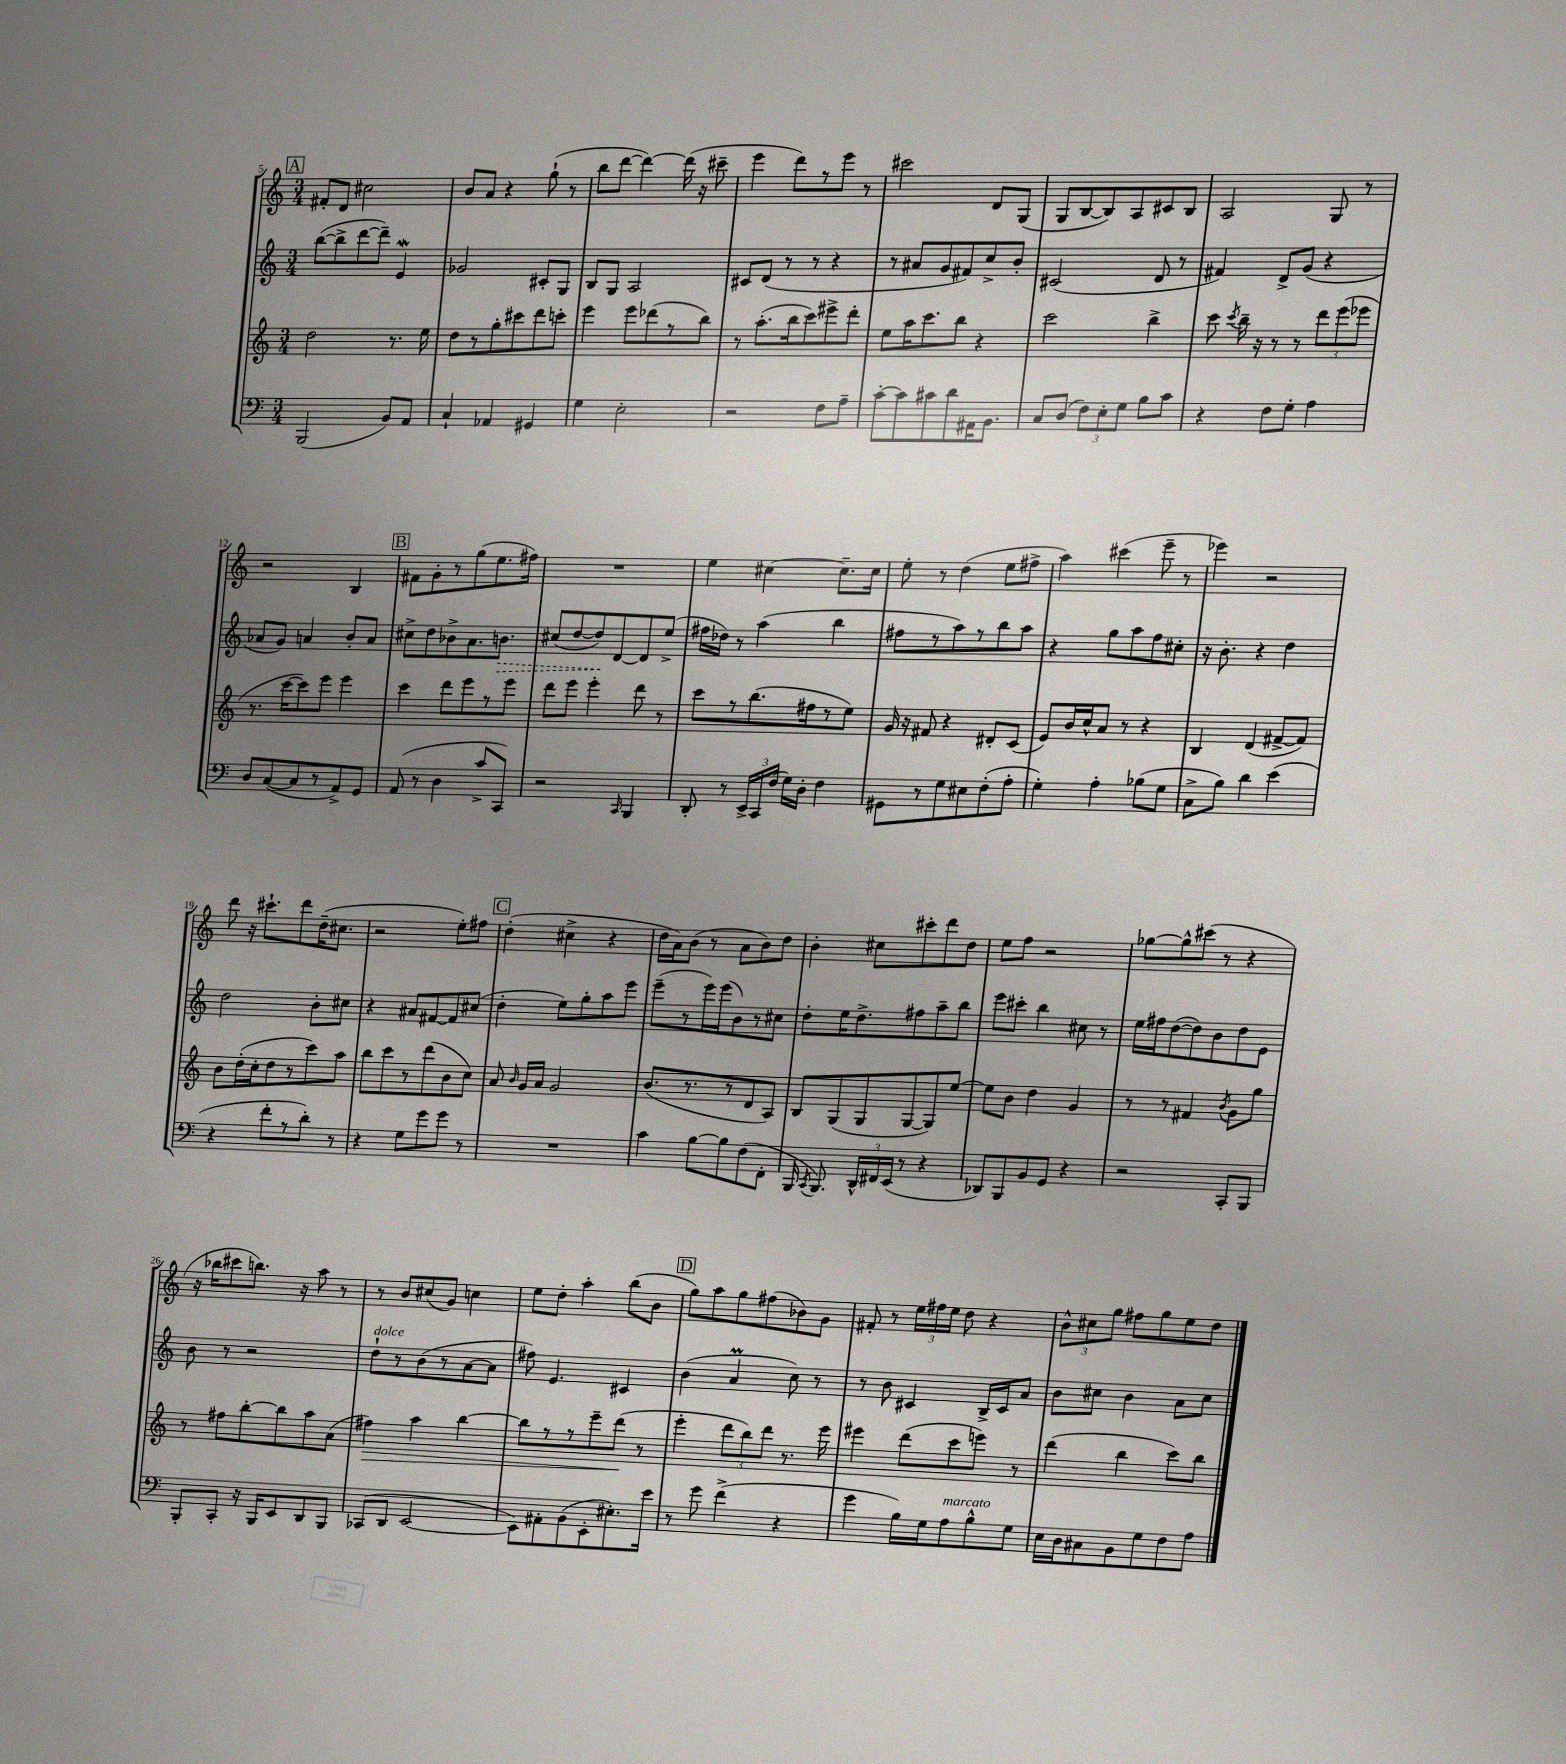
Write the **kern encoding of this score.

**kern	**kern	**kern	**kern
*staff4	*staff3	*staff2	*staff1
*clefF4	*clefG2	*clefG2	*clefG2
*k[]	*k[]	*k[]	*k[]
*M3/4	*M3/4	*M3/4	*M3/4
(2BBB	2dd	([8bb	8f#'
.	.	8bb^]	8d
.	.	[8ddd	2cc#
.	.	8ddd~])	.
8BB)	8.r	4e	.
8AA	.	.	.
.	16ee	.	.
=	=	=	=
4C`	8dd	2g-	8b
.	8r	.	8a
4AA-	8gg'	.	4r
.	8ccc#	.	.
4GG#	8ddd	8c#'	(8gg`
.	8ccc'	8G	8r
=	=	=	=
4G	4eee	8B	8bb
.	.	8G	[8ddd
2E'	8eee	2A	4ddd_)
.	(8ddd-	.	.
.	8r	.	(16ddd]
.	.	.	16r
.	8bb)	.	8ccc#~
=	=	=	=
2r	8r	8c#	4eee
.	(8.aa'	(8d	.
.	.	8r	8ddd)
.	16bb	.	.
.	8ccc)	8r	8r
8F	8eee#^	4r	8eee
8A~	8ddd'	.	8r
=	=	=	=
[8c'	8ee	8r	2ccc#
8c]	16aa	8a#	.
.	8.ccc	.	.
8c#	.	8g	.
8d	8bb	8f#)	.
16AA#	4r	8cc^	8d
8.BB	.	.	.
.	.	8b'	(8G
=	=	=	=
8C	2ccc	(2c#	8G
(8D	.	.	[8B
12F)	.	.	8B])
12E'	.	.	.
.	.	.	8A
12G	.	.	.
8B	4bb^	8d	8c#
8c	.	8r	8B
=	=	=	=
4r	8ccc	4f#)	2A
.	8qccc	.	.
.	16bb~	.	.
.	16r	.	.
8F	8r	8d^	.
8G'	8r	(8g	.
4A	12ddd	4r	8G
.	(12eee	.	.
.	.	.	8r
.	12eee-	.	.
=	=	=	=
8D	8.r	8a-	2r
([8C	.	8g)	.
.	[16ccc	.	.
8C]	8ccc])	4a	.
8r	8eee	.	.
8AA^)	4eee	8b'	4B
8GG	.	8a	.
=	=	=	=
(8AA	4ccc	8cc#^	8f#
8r	.	8dd	8g'
4D	8ddd	8b-^	8r
.	8eee	8.a	(8gg
8c^	8r	.	8.ee
.	.	8.b	.
8CC)	8eee	.	.
.	.	.	16ff#)
=	=	=	=
2r	8ddd	(8cc#	2.r
.	8eee	[8dd	.
.	4eee'	8dd])	.
.	.	[8d	.
16qqCC	.	.	.
4BBB	8ddd	8d]	.
.	8r	(8ee^	.
=	=	=	=
8DD'	8ccc	16ff#	4ee
.	.	16dd-)	.
8r	8r	8r	.
24EE^	(8.bb	(4aa	[4cc#
24CC	.	.	.
(24F	.	.	.
16G)	.	.	.
16D'	16ff#	.	.
4F	8r	4bb	8.cc#~]
.	8ee)	.	.
.	.	.	16cc#
=	=	=	=
8GG#	16g	8ff#	8ee'
.	16r	.	.
8r	8f#	8r	8r
8G	4r	8aa)	(4dd
8E#	.	8r	.
(8F'	8d#'	8bb	8ee
8A'	(8c	8aa	8ff#^
=	=	=	=
4G')	8e)	4r	4aa)
.	16b	.	.
.	16cc^^	.	.
4A'	8a	8gg	(4ccc#
.	8r	8aa	.
(8B-	4r	8ff	8eee~
8G	.	8cc#'	8r
=	=	=	=
8C^	4B	16r	4eee-)
.	.	8.b'	.
8B)	.	.	.
4d	(4d	4r	2r
(4e	[8f#^	4dd	.
.	8f#])	.	.
=	=	=	=
4r	8b	2dd	8ddd
.	(16dd'	.	16r
.	16cc'	.	8.ccc#`
8f'	8dd	.	.
8r	8r	.	8ddd
8d')	8ccc)	8b'	(16dd~
.	.	.	8.cc#
8r	8aa	8cc#	.
=	=	=	=
4r	8bb	4r	2r
.	8ccc	.	.
8G	8r	8a#	.
8g	(8ddd	[8f#	.
8g	8b	8f#]	8ee')
8r	8cc)	(8cc#	8ff#
=	=	=	=
2.r	8a	4dd'	(4dd'
.	16qqb	.	.
.	16g	.	.
.	16a	.	.
.	2g	8ee)	4cc#^
.	.	8gg'	.
.	.	8aa	4r
.	.	8eee	.
=	=	=	=
4c	(8.b	(8eee~	16dd
.	.	.	16a)
.	.	8r	(8b
.	8.r	.	.
[8B	.	16eee)	8r
.	.	(16eee	.
8B]	8r	8b)	8a
(8F	8d	8r	8b)
8FF'	8A)	8cc#	8dd
=	=	=	=
16BBB	8B	8dd'	4b'
8qCC	.	.	.
8.BBB)	.	.	.
.	(8G	16ee	.
.	.	8.dd^	.
24DD^^	8G	.	8cc#
24FF#	.	.	.
(24EE	.	.	.
8r	[8G	8ff#	8ccc#'
4r	8G])	8aa~	8ddd
.	[8ee	8bb	8dd
=	=	=	=
8DD-)	8ee]	8eee	8ee
8BBB	8b	8ccc#'	8ff
8BB	4dd	4bb	2r
8GG	.	.	.
4r	4g	8cc#	.
.	.	8r	.
=	=	=	=
2r	8r	16ee	[8gg-
.	.	16ff#	.
.	8r	([8dd	8gg-^^]
.	4f#	8dd])	(8ccc#
.	.	8b	8r
.	8qb	.	.
8CC'	8g	8dd	4r
8BBB	8gg	8e	.
=	=	=	=
8BBB'	8r	8b	16r
.	.	.	16bb-
8CC'	8ff#	8r	8ccc#
16r	[8bb'	2r	8.bb)
16BBB	.	.	.
8EE	8bb]	.	.
.	.	.	16r
8DD	8aa	.	8aa
8BBB	(8a	.	8r
=	=	=	=
(8CC-	4ff#)	8dd`	8r
8DD	.	8r	8b
[2EE	4aa	(8b	(8cc#
.	.	8r	8g)
.	[4bb	[8a	4cc
.	.	8a]	.
=	=	=	=
8EE])	8bb]	8ff#)	8ee
8AA#'	8r	4.e	8dd'
(8BB	8r	.	4aa'
8EE'	8eee~	.	.
8.E#')	(8ddd	4c#	(8bb
.	8r	.	8b
16e	.	.	.
=	=	=	=
8r	4eee'	(4b	8gg)
8g	.	.	8aa
(4f^	12ddd	4a	8gg
.	12bb)	.	.
.	.	.	(8ff#
.	12ddd	.	.
4r	8.r	8cc)	8b-)
.	.	8r	8g
.	16eee	.	.
=	=	=	=
4g	4eee#	8r	8f#'
.	.	8b	8r
16B)	(8ddd	4c#	24ee
.	.	.	24ff#
16G	.	.	.
.	.	.	24ee
8A	8ccc	.	8dd
8B^^	8eee)	16B^	4r
.	.	16c#	.
8G	8r	8a	.
=	=	=	=
16E	(4ddd	8b	12b^^
16D	.	.	.
.	.	.	12cc#
8C#	.	8cc#	.
.	.	.	12gg
8BB	4bb	4b	8ff#
8G	.	.	8gg
8F	8ccc)	8a	8ee
8A	8bb	8cc#	8dd
==	==	==	==
*-	*-	*-	*-
